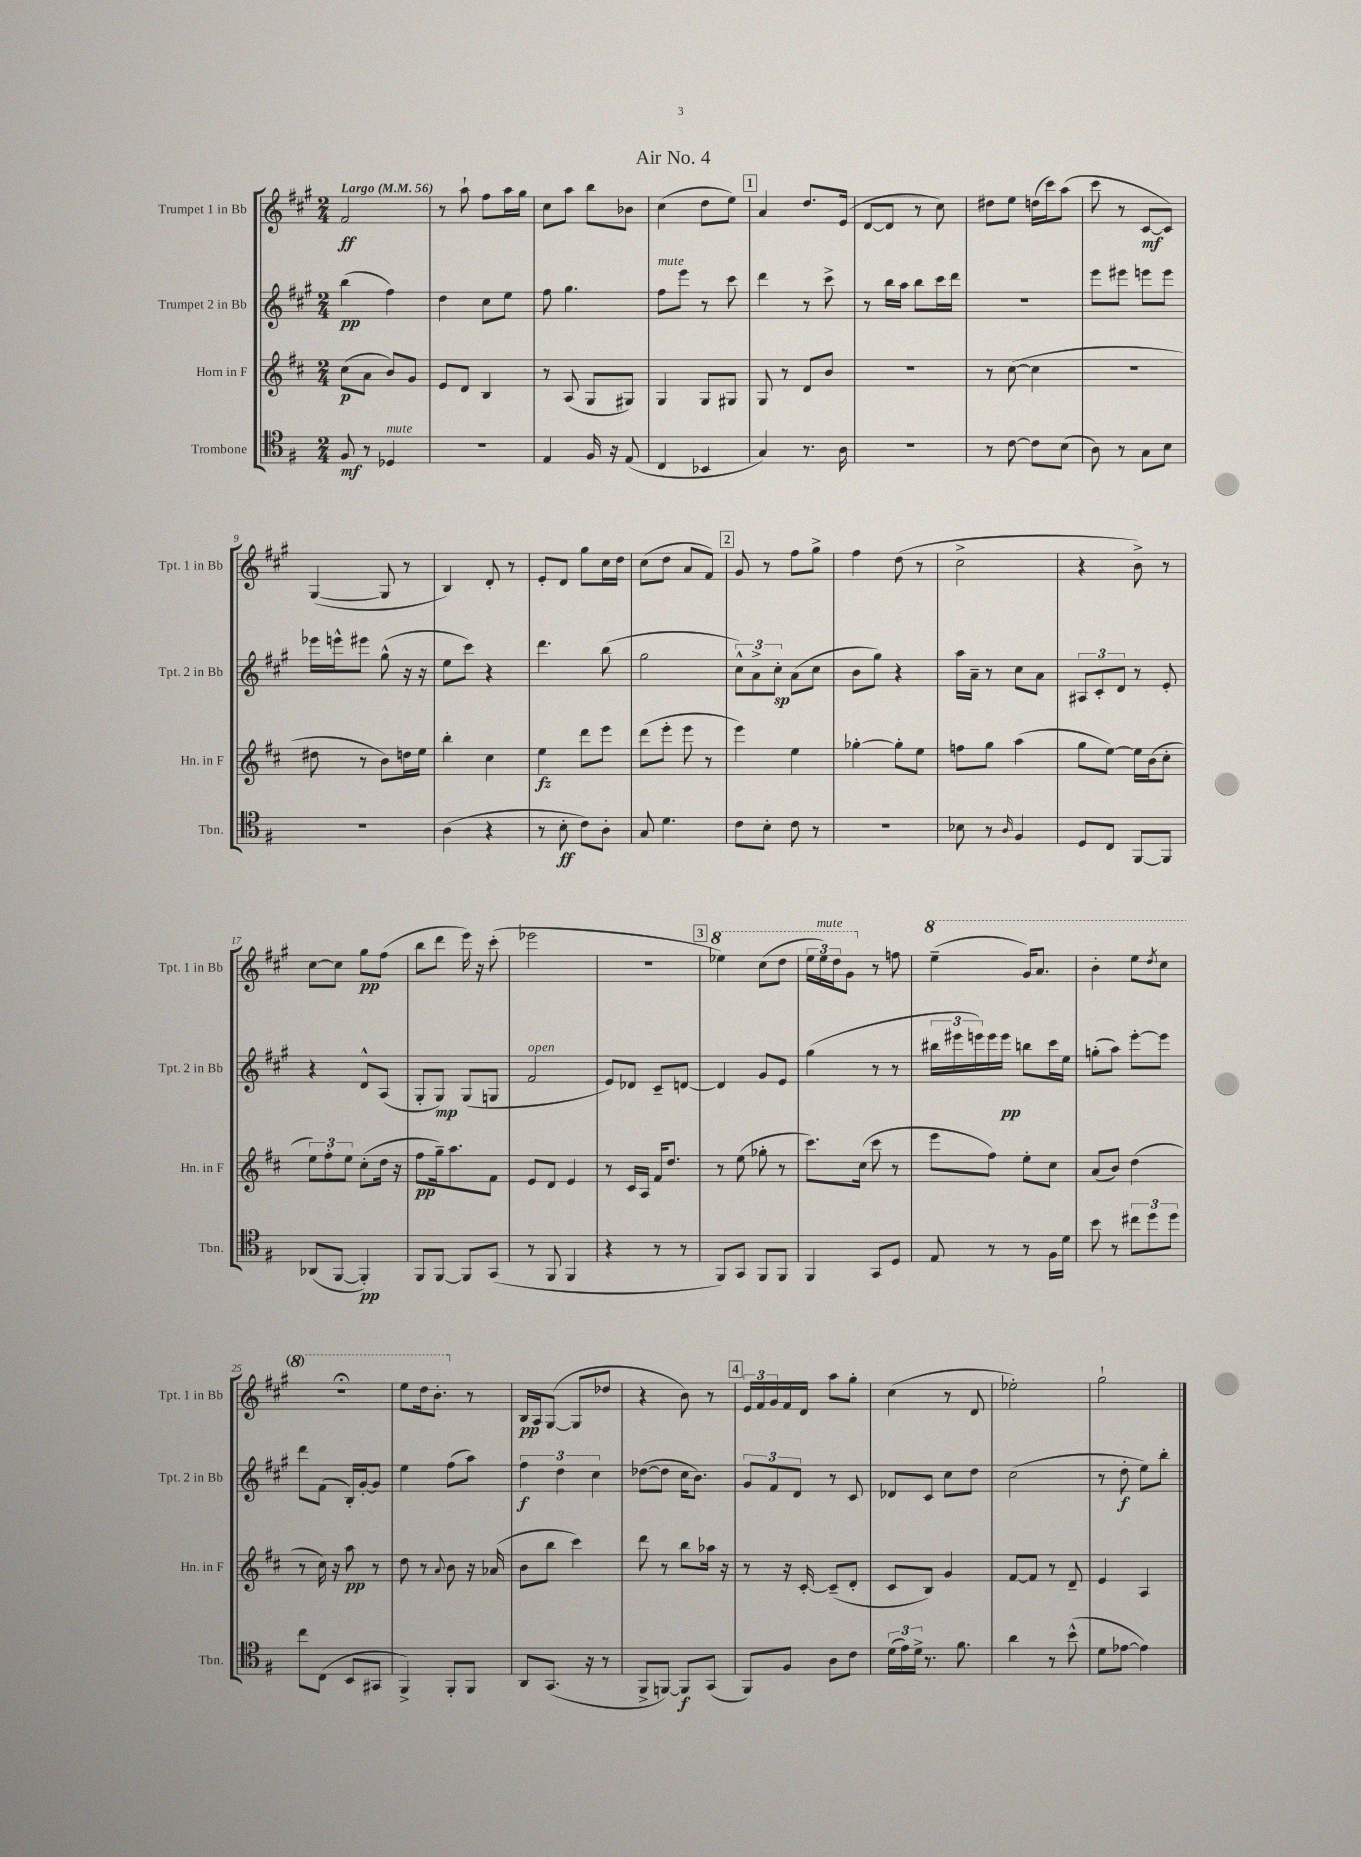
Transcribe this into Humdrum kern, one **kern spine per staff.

**kern	**kern	**kern	**kern
*staff4	*staff3	*staff2	*staff1
*clefC4	*clefG2	*clefG2	*clefG2
*k[f#]	*k[f#c#]	*k[f#c#g#]	*k[f#c#g#]
*M2/4	*M2/4	*M2/4	*M2/4
*MM56	*MM56	*MM56	*MM56
8F#	(8cc#	(4bb	2f#
8r	8a	.	.
4D-	8b)	4ff#)	.
.	8g	.	.
=	=	=	=
2r	8e	4dd	8r
.	8d	.	8aa`
.	4B	8cc#	8ff#
.	.	8ee	16aa
.	.	.	16gg#
=	=	=	=
4E	8r	8ff#	8cc#
.	(8A	4.gg#	8aa
16F#	8G	.	8bb
16r	.	.	.
(8E	8G#)	.	8b-
=	=	=	=
4C	4G	8ff#	(4cc#
.	.	8eee	.
4BB-	8G	8r	8dd
.	8G#	8ccc#	8ee)
=	=	=	=
4G)	8G	4ddd	4a
.	8r	.	.
8.r	8d	8r	8.dd
.	8b	8ccc#^	.
16A	.	.	(16e
=	=	=	=
2r	2r	8r	[8d
.	.	16bb	8d]
.	.	16aa	.
.	.	8bb	8r
.	.	16ccc#	8cc#)
.	.	16ddd	.
=	=	=	=
8r	8r	2r	8dd#
[8c	([8cc#	.	8ee
8c]	4cc#]	.	(16dd
.	.	.	16ccc#)
(8B	.	.	(8aa
=	=	=	=
8A)	2r	8eee	8ccc#
8r	.	8eee#	8r
8G	.	8eee	[8c#
8B	.	8eee	8c#])
=	=	=	=
2r	8dd#	16eee-	([4G#
.	.	16eee^^	.
.	8r	8eee#	.
.	8b)	(8gg#^^	8G#]
.	16dd	16r	8r
.	16ee	16r	.
=	=	=	=
(4A	4bb'	8ee	4B)
.	.	8ccc#)	.
4r	4cc#	4r	8d'
.	.	.	8r
=	=	=	=
8r	4ee	4.ddd	8e'
8B'	.	.	8d
8c)	8ddd	.	8gg#
8A'	8eee	(8bb	16cc#
.	.	.	16dd
=	=	=	=
8G	(8ddd	2gg#	(8cc#
4.d	8eee'	.	8dd
.	8eee	.	8a
.	8r	.	8f#)
=	=	=	=
8c	4eee)	12cc#^^)	8g#
.	.	12a^	.
8B'	.	.	8r
.	.	12cc#'	.
8c	4ee	(8a	8ff#
8r	.	8cc#	8gg#^
=	=	=	=
2r	[4gg-'	8b	4ff#
.	.	8gg#)	.
.	8gg-']	4r	(8dd
.	8ee	.	8r
=	=	=	=
8B-	8ff	16aa	2cc#^
.	.	16a~	.
8r	8gg	8r	.
16qqA	.	.	.
4F#	(4aa	8cc#	.
.	.	8a	.
=	=	=	=
8D	8gg	12A#	4r
.	.	12c#'	.
8C	[8ee)	.	.
.	.	12d	.
[8FF#	16ee]	8r	8b^)
.	(16b	.	.
8FF#]	8cc#'	8e'	8r
=	=	=	=
(8AA-	12ee)	4r	[8cc#
.	12ff#'	.	.
[8FF#	.	.	8cc#]
.	12ee	.	.
4FF#'])	(8cc#'	8d^^	8gg#
.	16dd	(8A	(8ff#
.	16r	.	.
=	=	=	=
8FF#	8ff#	8G#'	8bb
[8FF#	16gg~)	8G#)	8ddd
.	8.aa	.	.
8FF#]	.	(8G#	16eee)
.	.	.	16r
(8GG	8f#	8G	(8ccc#'
=	=	=	=
8r	8e	2f#	2eee-
8FF#	8d	.	.
4FF#	4e	.	.
=	=	=	=
4r	8r	8e)	2r
.	16c#	8d-	.
.	16A	.	.
8r	16f#	8c#~	.
.	8.dd	.	.
8r	.	[8d	.
=	=	=	=
8FF#)	8r	4d]	4eee-)
8GG	(8ee	.	.
8FF#	8gg-'	8g#	(8ccc#
8FF#	8r	8e	8ddd
=	=	=	=
4FF#	8.ccc#)	(4gg#	24eee
.	.	.	24eee)
.	.	.	24ddd
.	.	.	8gg#
.	(16cc#	.	.
8GG	8ccc#	8r	8r
8D	8r	8r	8ff
=	=	=	=
8E	8eee	24bb#	(4eee~
.	.	24eee#	.
.	.	24eee)	.
8r	8ff#)	16eee	.
.	.	16eee	.
8r	8ee'	8bb	16gg#)
.	.	.	8.aa
16F#	8cc#	16ccc#	.
16d	.	16ee	.
=	=	=	=
8b	(8a	(8gg'	4bb'
8r	8b)	8aa)	.
12cc#	(4dd	[8eee'	8eee
12dd	.	.	.
.	.	.	8qddd
.	.	8eee]	8ccc#
12dd	.	.	.
=	=	=	=
8cc	8r	8ddd	2r;
(8C	16cc#)	(8f#	.
.	16r	.	.
8BB	8aa	16B')	.
.	.	[16g#'	.
8GG#	8r	8g#]	.
=	=	=	=
4FF#^)	8dd	4ee	8eee
.	8r	.	16ddd
.	.	.	8.bb'
.	8qqa	.	.
8FF#'	8b	(8ff#	.
8FF#	16r	8aa)	8r
.	(16a-	.	.
=	=	=	=
8AA	8b	6ff#	16B
.	.	.	16A
(8.GG	8bb	.	([8G#
.	.	6dd	.
.	4ccc#)	.	8G#]
16r	.	.	.
.	.	6cc#	.
8r	.	.	8dd-
=	=	=	=
8FF#^	8ddd	([8dd-	4r
[8FF)	8r	8dd-]	.
8FF]	8bb	16cc#	8b)
.	.	8.b)	.
(8GG	16aa-	.	8r
.	16r	.	.
=	=	=	=
8FF#)	8r	12g#	24e
.	.	.	24f#
.	.	12f#	24g#
8F#	16r	.	16f#
.	.	12d	.
.	[16c#'	.	16d
8A	(8c#~]	8r	8aa
8c	8d'	8c#	8gg#'
=	=	=	=
(24d	8c#	8d-	(4cc#
24e)	.	.	.
24d^	.	.	.
8.r	8B)	8c#	.
.	4g	8cc#	8r
8.f#	.	.	.
.	.	8dd	8d
=	=	=	=
4a	[8f#	(2cc#	2ee-')
.	8f#]	.	.
8r	8r	.	.
(8b^^	8d~	.	.
=	=	=	=
8d	4e	8r	2gg#`
[8e-	.	8dd'	.
4e-])	4A	8ee)	.
.	.	8bb'	.
==	==	==	==
*-	*-	*-	*-
